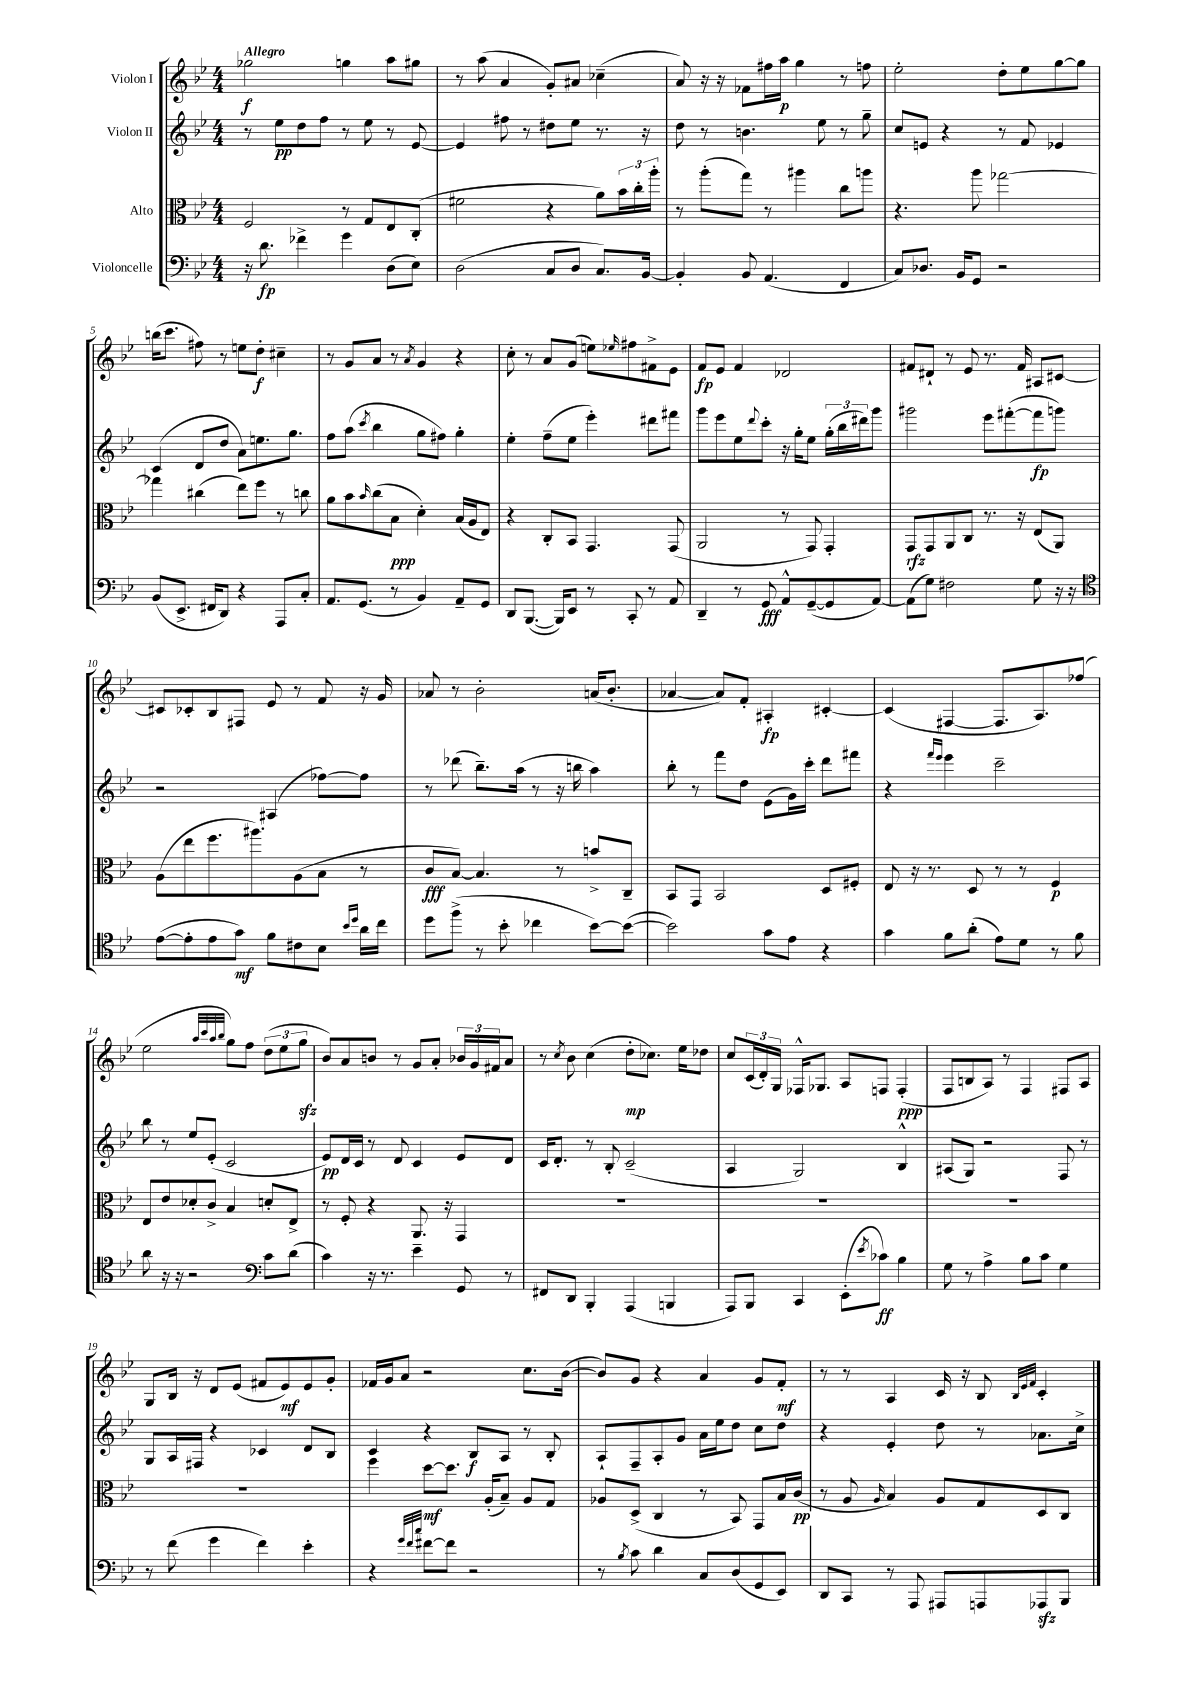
<<
\new StaffGroup <<
\new Staff = "s0" \with { instrumentName = "Violon I" } {
    \clef treble \key bes \major \numericTimeSignature \time 4/4 \tempo "Allegro"
    ges''2\f g''4 a''8 gis''8 |
    r8 a''8( a'4 g'8-.) ais'8 ces''4--( |
    a'8) r16 r16 fes'8 fis''16 a''16\p g''4 r8 f''8 |
    ees''2-. d''8-. ees''8 g''8~ g''8 |
    b''16( c'''8. fis''8) r8 e''8 d''8-.\f cis''4-- |
    r8 g'8 a'8 r8 \acciaccatura { a'8 } g'4 r4 |
    c''8-. r8 a'8 g'8( e''8) \grace { ees''16 } fis''8 fis'8-> ees'8 |
    f'8\fp ees'8 f'4 des'2 |
    fis'8 dis'8-! r8 ees'8 r8. fis'16 ais8 cis'8~ |
    cis'8 ces'8-. bes8 fis8 ees'8 r8 f'8 r16 g'16 |
    aes'8 r8 bes'2-. a'16( bes'8.-. |
    aes'4~ aes'8) f'8-. ais4-.\fp cis'4~-. |
    cis'4( fis4~ fis8. a8.) fes''8( |
    ees''2 \grace { a''32 c'''32 a''32 bes''32 } g''8) f''8 \tuplet 3/2 { d''8( ees''8 g''8\sfz } |
    bes'8) a'8 b'8 r8 g'8 a'8-. \tuplet 3/2 { bes'16 g'16 fis'16 } a'8 |
    r8 \acciaccatura { c''8 } bes'8 c''4( d''8-.\mp ces''8.) ees''16 des''8 |
    c''8 \tuplet 3/2 { c'16( d'16-.) g16 } fes16-^ ges8. a8 f8 f4-.\ppp( |
    f8 b8 a8) r8 f4 fis8 a8 |
    g8 bes16 r16 d'8 ees'8( fis'8 ees'8\mf) ees'8 g'8-. |
    fes'16 g'16 a'8 r2 c''8. bes'16~( |
    bes'8) g'8 r4 a'4 g'8 f'8-.\mf |
    r8 r8 a4 c'16 r16 bes8 \grace { bes32 ees'32 f'32 } c'4-. \bar "|." |
}
\new Staff = "s1" \with { instrumentName = "Violon II" } {
    \clef treble \key bes \major \numericTimeSignature \time 4/4
    r8 ees''8\pp d''8 f''8 r8 ees''8 r8 ees'8~ |
    ees'4 fis''8 r8 dis''8 ees''8 r8. r16 |
    d''8 r8 b'4. ees''8 r8 g''8-- |
    c''8 e'8 r4 r8 f'8 ees'4 |
    c'4( d'8 d''8 a'8) e''8. g''8. |
    f''8 a''8( \acciaccatura { c'''8 } bes''4 g''8 fis''8) g''4-. |
    ees''4-. f''8--( ees''8 ees'''4-.) dis'''8 fis'''8 |
    g'''8 ees'''8 ees''8 \appoggiatura { d'''8 } c'''8-. r16 g''16-. ees''8 \tuplet 3/2 { g''16-.( bes''16 dis'''16) } g'''8 |
    gis'''2 ees'''8 fis'''8~-.( fis'''8\fp g'''8) |
    r2 ais4( fes''8~) fes''8 |
    r8 des'''8( bes''8.--) a''16( r8 r16 b''16 a''4) |
    bes''8-. r8 f'''8 d''8 ees'8( g'16) c'''16-. d'''8 fis'''8 |
    r4 \grace { f'''16 ees'''16 } ees'''4 c'''2-- |
    bes''8 r8 ees''8 ees'8-.( c'2 |
    ees'8\pp) d'16 c'16 r8 d'8 c'4 ees'8 d'8 |
    c'16 d'8.-. r8 bes8-. c'2--( |
    a4 g2) bes4-^ |
    ais8( g8) r2 f8 r8 |
    g8 a16 fis16 r4 ces'4 d'8 bes8 |
    c'4 r4 bes8\f a8 r8 bes8-. |
    a8-! f8-- a8-. g'8 a'16 ees''16 d''8 c''8 d''8 |
    r4 ees'4-. d''8 r8 aes'8. c''16-> \bar "|." |
}
\new Staff = "s2" \with { instrumentName = "Alto" } {
    \clef alto \key bes \major \numericTimeSignature \time 4/4
    f2 r8 g8 ees8 c8-.( |
    fis'2 r4 a'8) \tuplet 3/2 { bes'16 c''16-. a''16-. } |
    r8 a''8-.( g''8) r8 ais''4 c''8 a''8 |
    r4. a''8 ges''2~ |
    ges''4 cis''4( ees''8) f''8 r8 c''8 |
    a'8 bes'8 \grace { bes'16 } c''8( bes8\ppp d'4-.) bes16( a16 ees8) |
    r4 c8-. bes,8 g,4. g,8( |
    a,2 r8 g,8) g,4-. |
    g,8\rfz g,8 a,8 c8 r8. r16 ees8( a,8) |
    a8( ees''8 f''8. ais''8.) a8( bes8 r8 |
    c'8\fff bes8~) bes4. r8 b'8-> c8-- |
    bes,8 g,8 bes,2 d8 fis8-. |
    ees8 r16 r8. d8 r8 r8 f4\p |
    ees8 ees'8 des'8-. c'8-> bes4 d'8-. ees8-> |
    r8 f8-. r4 a,8. r16 g,4 |
    R1 |
    R1 |
    R1 |
    R1 |
    f''4 d''8~\mf d''8. a16-.( bes8--) a8 g8 |
    aes8 d8->( c4 r8 bes,8) g,8 bes16 c'16\pp( |
    r8 a8 \grace { a16 } bes4) a8 g8 d8 c8 \bar "|." |
}
\new Staff = "s3" \with { instrumentName = "Violoncelle" } {
    \clef bass \key bes \major \numericTimeSignature \time 4/4
    r16 d'8.\fp fes'4-> g'4 d8( ees8) |
    d2( c8 d8 c8.) bes,16~ |
    bes,4-. bes,8 a,4.( f,4 |
    c8) des8. bes,16 g,8 r2 |
    bes,8( ees,8.-> fis,16 d,8) r4 a,,8 c8-. |
    a,8. g,8.( r8 bes,4) a,8-- g,8 |
    d,8 bes,,8.~( bes,,16) ees,8 r8 c,8-. r8 a,8 |
    d,4-- r8 g,8\fff a,8-^ g,8~--( g,8 a,8~) |
    a,8( g8) fis2 g8 r16 r16 |
    \clef tenor ees'8~( ees'8-. ees'8 g'8\mf) f'8 cis'8 bes8 \grace { bes'16 d''16 } a'16 c''16 |
    d''8 f''8->( r8 bes'8-. ces''4 bes'8~) bes'8~( |
    bes'2) g'8 ees'8 r4 |
    g'4 f'8 a'8-.( ees'8) d'8 r8 f'8 |
    a'8 r16 r16 r2 \clef bass c'8 d'8( |
    c'4) r16 r8. ees'4-- g,8 r8 |
    fis,8 d,8 bes,,4-. a,,4( b,,4 |
    a,,8) bes,,8 c,4 ees,8-.( \acciaccatura { ees'8 } ces'8\ff) bes4 |
    g8 r8 a4-> bes8 c'8 g4 |
    r8 f'8( g'4 f'4) ees'4-. |
    r4 \grace { g'32 f'32 c''32 } fis'8~ fis'8 r2 |
    r8 \acciaccatura { bes8 } c'8 d'4 c8 d8( g,8 ees,8) |
    d,8 c,8 r8 a,,8 ais,,8 a,,8 aes,,8\sfz bes,,8 \bar "|." |
}
>>
>>
